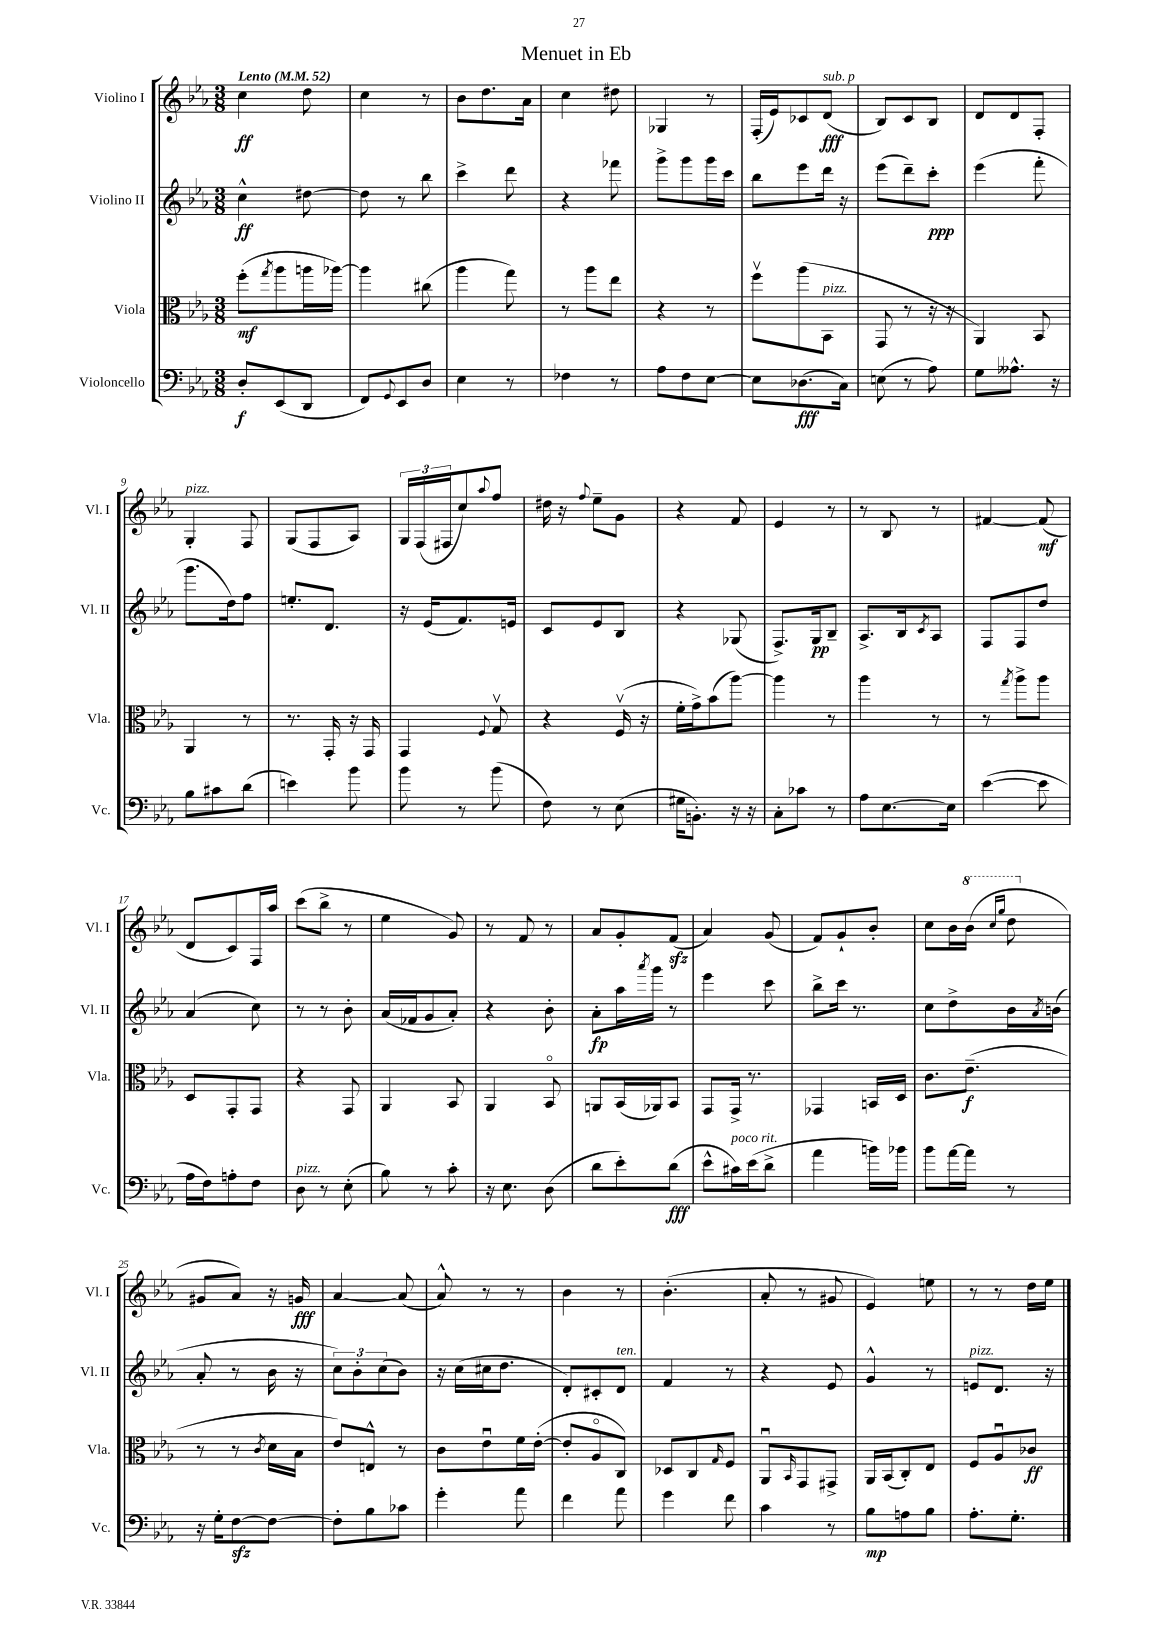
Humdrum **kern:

**kern	**kern	**kern	**kern
*staff4	*staff3	*staff2	*staff1
*clefF4	*clefC3	*clefG2	*clefG2
*k[b-e-a-]	*k[b-e-a-]	*k[b-e-a-]	*k[b-e-a-]
*M3/8	*M3/8	*M3/8	*M3/8
*MM52	*MM52	*MM52	*MM52
8D'	(8ff'	4cc^^	4cc
.	8qgg	.	.
(8EE-	8aa-	.	.
8DD	16aa	[8dd#	8dd
.	[16aa-)	.	.
=	=	=	=
8FF)	4aa-]	8dd#]	4cc
8qqGG	.	.	.
8EE-	.	8r	.
8D	(8cc#	8bb-	8r
=	=	=	=
4E-	4aa-	4ccc^	8b-
.	.	.	8.dd
8r	8gg)	8ddd	.
.	.	.	16a-
=	=	=	=
4F-	8r	4r	4cc
.	8aa-	.	.
8r	8ee-	8fff-	8dd#
=	=	=	=
8A-	4r	8ggg^	4G-
8F	.	8ggg	.
[8E-	8r	16ggg	8r
.	.	16ccc	.
=	=	=	=
8E-]	8ffv	8bb-	(16F'
.	.	.	16e-)
(8.D-	(8aa-	8eee-	8c-
.	8BB-	16ddd	(8d
16C)	.	16r	.
=	=	=	=
(8E	8GG	(8eee-	8B-)
8r	8r	8ddd~)	8c
8A-)	16r	8ccc'	8B-
.	16r	.	.
=	=	=	=
8G	4AA-)	(4eee-	8d
8.A--^^	.	.	8d
.	8BB-	8fff'	8F'
16r	.	.	.
=	=	=	=
8B-	4AA-	8.ggg	4G'
8c#	.	.	.
.	.	16dd)	.
(8d	8r	8ff	8F
=	=	=	=
4e)	8.r	8.ee'	(8G
.	.	.	8F
.	16GG'	8.d	.
8b-	16r	.	8A-)
.	16GG	.	.
=	=	=	=
8b-	4GG	16r	24G
.	.	.	(24F
.	.	(16e-	.
.	.	.	24F#
8r	.	8.f)	8cc)
.	8qqF	.	8qqaa-
(8b-	8Gv	.	8ff
.	.	16e	.
=	=	=	=
8F)	4r	8c	16dd#
.	.	.	16r
.	.	.	8qqff
8r	.	8e-	8ee-~
(8E-	(16Fv	8B-	8g
.	16r	.	.
=	=	=	=
16G#	16f'	4r	4r
8.BB')	16g^)	.	.
.	(8b-	.	.
16r	[8aa-)	(8G-	8f
16r	.	.	.
=	=	=	=
8C'	4aa-]	8.F^)	4e-
8c-	.	.	.
.	.	16G	.
8r	8r	8B-~	8r
=	=	=	=
8A-	4aa-	8.A-^	8r
[8.E-	.	.	8B-
.	.	16B-	.
.	.	8qc	.
.	8r	8A-	8r
16E-]	.	.	.
=	=	=	=
([4e-	8r	8F	[4f#
.	8qgg	.	.
.	8aa-^	8F	.
8e-]	8aa-	8dd	(8f#]
=	=	=	=
16A-	8D	(4a-	8d
16F)	.	.	.
8A'	8GG'	.	8c)
8F	8GG	8cc)	16F
.	.	.	16aa-
=	=	=	=
8D	4r	8r	(8ccc
8r	.	8r	8bb-^
(8E-'	8GG	8b-'	8r
=	=	=	=
8B-)	4AA-	(16a-	4ee-
.	.	16f-	.
8r	.	8g	.
8c'	8BB-	8a-')	8g)
=	=	=	=
16r	4AA-	4r	8r
8.E-	.	.	.
.	.	.	8f
(8D	8BB-o	8b-'	8r
=	=	=	=
8d	8AA	8a-'	8a-
8e-')	(16BB-	16aa-	8g'
.	.	8qaaa-	.
.	16AA-)	16ggg	.
(8d	8BB-	8r	(8f
=	=	=	=
8e-^^	8GG	4eee-	4a-)
16c#)	16GG^	.	.
(16e-	8.r	.	.
8d^	.	8ccc	(8g
=	=	=	=
4a-	4GG-	8bb-^	8f)
.	.	16ccc	8g`
.	.	8.r	.
16b)	16BB	.	8b-'
16b-	16D	.	.
=	=	=	=
8b-	8.c	8cc	8cc
[16a-	.	8dd^	16b-
16a-]	(8.e-~	.	(16bb-
.	.	.	16qqccc
.	.	.	16qqggg
8r	.	16b-	8ddd
.	.	8qa-	.
.	.	(16b	.
=	=	=	=
16r	8r	8a-'	8g#
16G'	.	.	.
[8F	8r	8r	8a-)
.	8qc	.	.
8F_	16d	16b-	16r
.	16B-	16r	16g
=	=	=	=
8F']	8e-)	12cc)	[4a-
.	.	12b-'	.
8B-	8E^^	.	.
.	.	(12cc	.
8c-	8r	8b-)	(8a-]
=	=	=	=
4g'	8c	16r	8a-^^)
.	.	(16cc	.
.	8e-u	16cc#	8r
.	.	8.dd	.
8a-	16f	.	8r
.	([16e-'	.	.
=	=	=	=
4f	8e-']	8d')	4b-
.	8A-o	8c#'	.
8a-	8C)	8d	8r
=	=	=	=
4g	8D-	4f	(4.b-'
.	8C	.	.
.	16qqG	.	.
8f	8F	8r	.
=	=	=	=
4c	8AA-u	4r	8a-'
.	16qqBB-	.	.
.	8GG	.	8r
8r	8GG#^	8e-	8g#
=	=	=	=
8B-	16AA-	4g^^	4e-)
.	(16BB-	.	.
8A	8C')	.	.
8B-	8E-	8r	8ee
=	=	=	=
8.A-'	8F	8e	8r
.	8A-u	8.d	8r
8.G'	.	.	.
.	8c-	.	16dd
.	.	16r	16ee-
==	==	==	==
*-	*-	*-	*-
